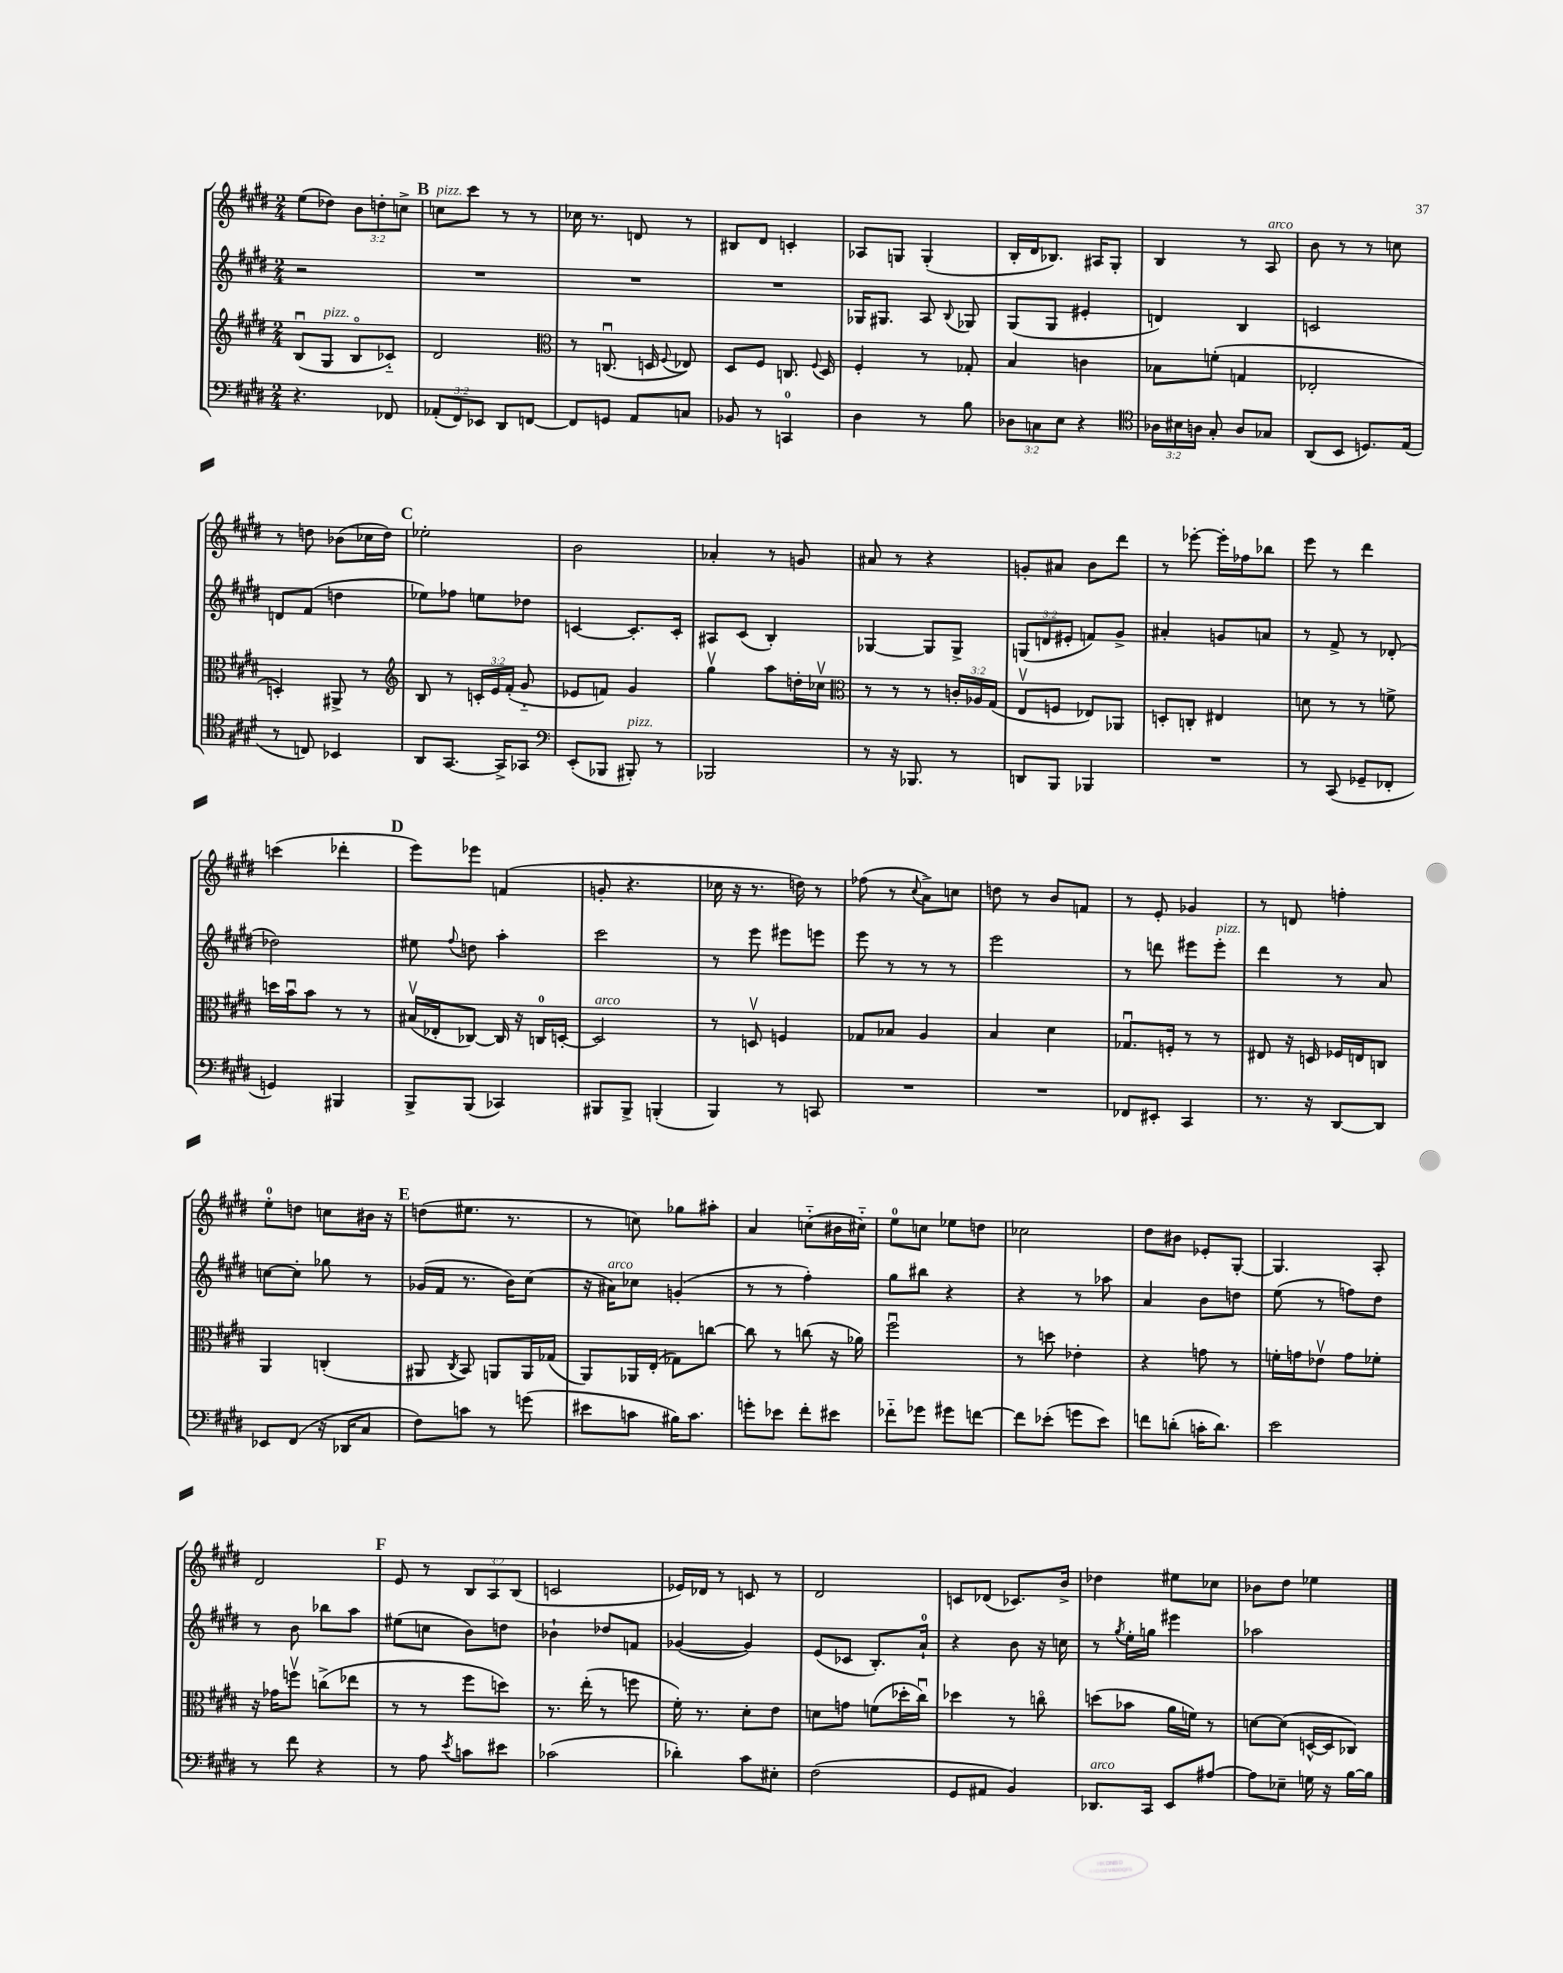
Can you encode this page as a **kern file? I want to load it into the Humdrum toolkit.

**kern	**kern	**kern	**kern
*part4	*part3	*part2	*part1
*staff4	*staff3	*staff2	*staff1
*clefF4	*clefG2	*clefG2	*clefG2
*k[f#c#g#d#]	*k[f#c#g#d#]	*k[f#c#g#d#]	*k[f#c#g#d#]
*M2/4	*M2/4	*M2/4	*M2/4
=78	=78	=78	=78
4.r	(8Bu/L	2r	(8ee\L
!	!LO:TX:a:i:t=pizz.	!	!
.	8G#/J	.	8dd-X\J)
.	8B/L	.	12b\L
.	.	.	12ddn'\
8FF-X/	8c-X/J)	.	.
.	.	.	12ccn^\J
!!LO:REH:place=s1:t=B
=79	=79	=79	=79
!	!	!	!LO:TX:a:i:t=pizz.
(12AA-X'/L	2d#/	2r	8ccn\L
12FF#/)	.	.	.
.	.	.	8ccc#\J
12EE-X/J	.	.	.
8DD#/L	.	.	8r
[8FFn/J	.	.	8r
=80	=80	=80	=80
*	*clefC3	*	*
8FF/L]	8r	2r	16cc-X\
.	.	.	8.r
8GGn/J	(8.Cnu/	.	.
8AA/L	.	.	8dn/
.	16Dn/	.	.
.	8qqF#/	.	.
8Cn/J	8E-X/)	.	8r
=81	=81	=81	=81
8BB-X/	8D#/L	2r	8B#X/L
8r	8F#/J	.	8d#/J
4CCn/	8.Cn/	.	4cn'/
.	8qqF#/	.	.
.	16D#/	.	.
=82	=82	=82	=82
4D#\	4F#'/	16G-X/KL	8A-X/L
.	.	8.G#X/J	.
.	.	.	8Gn/J
8r	8r	8A/	(4G'/
.	.	8qqB/	.
8B\	8G-X'/	8G-X/	.
=83	=83	=83	=83
12D-X\L	4B/	(8G#/L	16B'/LL
.	.	.	16d#/J
12Cn\	.	.	.
.	.	8G#/J	8.B-X/J)
12E\J	.	.	.
4r	4cn\	4e#X'/	.
.	.	.	16A#X/KL
.	.	.	8G#'/J
=84	=84	=84	=84
*clefC4	*	*	*
24A-X\LL	8B-X\L	4dn/)	4B/
24B#X\	.	.	.
24An\JJ	.	.	.
8G#'/	(8fn'\J	.	.
8A/L	4Gn/	4B/	8r
!	!	!	!LO:TX:a:i:t=arco
8G-X/J	.	.	8A/
=85	=85	=85	=85
(8AA/L	2E-X'/	2cn/	8b\
8BB/J	.	.	8r
8.Dn/L)	.	.	8r
.	.	.	8ccn\
(16E/Jk	.	.	.
!!LO:LB:g=z
=86	=86	=86	=86
8r	4Dn'/)	8dn/L	8r
8Cn/)	.	(8f#/J	8ddn\
4BB-X/	8AA#X^/	4ddn\	(8b-X\L
.	8r	.	16cc-X\L
.	.	.	16dd\JJ)
!!LO:REH:place=s1:t=C
=87	=87	=87	=87
*	*clefG2	*	*
8AA/L	8B/	8ee-X\L)	2ee-X'\
[8.GG#/J	8r	8ff-X\J	.
.	24cn'/LL	8een\L	.
.	24e/	.	.
16GG#^/KL]	.	.	.
.	(24f#'/JJ	.	.
8GG-X/J	8g#/	8dd-X\J	.
=88	=88	=88	=88
*clefF4	*	*	*
(8EE'/L	8e-X/L	[4cn/	2b\
8BBB-X/J	8fn/J)	.	.
!LO:TX:a:i:t=pizz.	!	!	!
8BBB#X'/)	4g#/	8.c'/L]	.
8r	.	.	.
.	.	16c'/Jk	.
=89	=89	=89	=89
2BBB-X/	4gg#v\	8A#X/L	4a-X'/
.	.	(8c#/J	.
.	8aa\L	4B'/)	8r
.	16ddn'\L	.	8gn/
.	16cc-Xv\JJ	.	.
=90	=90	=90	=90
*	*clefC3	*	*
8r	8r	[4G-X/	8a#X/
16r	8r	.	8r
8.BBB-X/	.	.	.
.	8r	8G-/L]	4r
8r	24cn'/LL	8G-^/J	.
.	24A-X/	.	.
.	(24G#/JJ	.	.
=91	=91	=91	=91
8DDn/L	8Ev/L	(12Gn/L	8gn'/L
.	.	12dn/	.
8BBB/J	8Fn/J	.	8a#X/J
.	.	12e#X'/J	.
4BBB-X/	8E-X/L)	8fn/L)	8b\L
.	8AA-X/J	8g#^/J	8ddd#\J
=92	=92	=92	=92
2r	8Dn'/L	4a#X'/	8r
.	8Cn'/J	.	[8eee-X'\
.	4E#X/	8gn/L	16eee-'\LL]
.	.	.	16ff-X\J
.	.	8an/J	8bb-X\J
=93	=93	=93	=93
8r	8dn\	8r	8eee\
(8CC#/	8r	8f#^/	8r
8GG-X~/L	8r	8r	4ddd#\
8FF-X'/J	8fn^\	(8d-X'/	.
!!LO:LB:g=z
=94	=94	=94	=94
4GGn/)	16ddn\LL	2dd-X\)	(4cccn\
.	16bu\J	.	.
.	8b\J	.	.
4BBB#X/	8r	.	4ddd-X'\
.	8r	.	.
!!LO:REH:place=s1:t=D
=95	=95	=95	=95
8BBB^/L	(16B#Xv/LL	8ee#X\	8eee\L)
.	16E-X'/J	.	.
.	.	8qqff#/	.
(8BBB/J	[8C-X/J)	8ddn\	8eee-X\J
4CC-X/)	16C-/]	4aa'\	(4fn/
.	16r	.	.
.	16Cn/LL	.	.
.	[16Dn'/JJ	.	.
=96	=96	=96	=96
!	!LO:TX:a:i:t=arco	!	!
8BBB#X/L	2D/]	2ccc#\	8gn'/
8BBB#^/J	.	.	4.r
(4BBBn'/	.	.	.
=97	=97	=97	=97
4BBB/)	8r	8r	16cc-X\
.	.	.	16r
.	8Dnv/	8eee\	8.r
8r	4Fn/	8eee#X\L	.
.	.	.	16ddn\)
8CCn/	.	8eeen\J	8r
=98	=98	=98	=98
2r	8G-X/L	8eee\	(8ff-X\
.	8B-X/J	8r	8r
.	.	.	8qqcc#/
.	4A/	8r	8a^\L)
.	.	8r	8ccn\J
=99	=99	=99	=99
2r	4B/	2eee\	8ddn\
.	.	.	8r
.	4d#\	.	8b/L
.	.	.	8fn/J
=100	=100	=100	=100
8FF-X/L	8.G-Xu/L	8r	8r
8EE#X'/J	.	8dddn\	8e'/
.	16Fn'/Jk	.	.
4CC#/	8r	8eee#X\L	4g-X/
!	!	!LO:TX:a:i:t=pizz.	!
.	8r	8eee#'\J	.
=101	=101	=101	=101
8.r	8E#X/	4ddd#\	8r
.	16r	.	8dn/
16r	16Dn/	.	.
[8DD#/L	16F-X/LL	8r	4ffn'\
.	16En/J	.	.
8DD#/J]	8Cn/J	8a/	.
!!LO:LB:g=z
=102	=102	=102	=102
8EE-X/L	4AA/	[8ccn\L	8ee'\L
(8FF#/J	.	8cc'\J]	8ddn\J
16r	(4Cn'/	8gg-X\	8ccn\L
16DD-X/KL	.	.	.
8C#/J	.	8r	16b#X\Jk
.	.	.	16r
!!LO:REH:place=s1:t=E
=103	=103	=103	=103
8F#\L)	8AA#X/	(16g-X/LL	(8ddn\L
.	.	16f#/JJ	.
.	8qC#/	.	.
8cn\J	8BB/)	8.r	8.ee#X\J
8r	8AAn/L	.	.
.	.	16b\KL)	8.r
(8gn\	16AA/L	(8cc#\J	.
.	(16G-X/JJ	.	.
=104	=104	=104	=104
8e#X\L	8AA/L)	16r	8r
!	!	!LO:TX:a:i:t=arco	!
.	.	16a#X\KL)	.
8cn\J	16AA-X/L	8cc-X\J	8ccn\)
.	(16E'/JJ	.	.
16B#X\KL)	8G-X\L)	(4gn'/	8gg-X\L
8.c\J	.	.	.
.	[8ccn\J	.	8aa#X'\J
=105	=105	=105	=105
8gn'\L	8cc\]	8r	4a/
8e-X\J	8r	8r	.
8f#'\L	(8ccn\	4ff#'\)	(8ccn\L
8e#X\J	16r	.	16b#X\L
.	16a-X\)	.	16cc#X\JJ)
=106	=106	=106	=106
8f-X\L	2ff#u\	8gg#\L	8ee\L
8g-X\J	.	8bb#X\J	8ccn\J
8g#X\L	.	4r	8ee-X\L
[8fn\J	.	.	8ddn\J
=107	=107	=107	=107
8f\L]	8r	4r	2cc-X\
(8e-X'\J	8ddn\	.	.
8gn\L	4e-X'\	8r	.
8e-\J)	.	8aa-X\	.
=108	=108	=108	=108
8fn\L	4r	4a/	8dd#\L
(8dn'\J	.	.	8b#X\J
16cn'\KL	8gn\	8b\L	8e-X'/L
8.d\J)	.	.	.
.	8r	8ddn\J	[8G#'/J
=109	=109	=109	=109
2e\	16fn'\LL	(8ee\	4.G#/]
.	16gn\J	.	.
.	8e-Xv\J	8r	.
.	8g\L	8ffn\L)	.
.	8f-X'\J	8dd#\J	8A'/
!!LO:LB:g=z
=110	=110	=110	=110
8r	16r	8r	2d#/
.	16g-X\KL	.	.
8f#\	8ffnv\J	8b\	.
4r	(8ccn^\L	8bb-X\L	.
.	8ee-X\J	8aa\J	.
!!LO:REH:place=s1:t=F
=111	=111	=111	=111
8r	8r	(8ee#X\L	8e/
8A\	8r	8ccn\J	8r
8qe/	.	.	.
8cn\L	8ff#\L	8b\L)	12B/L
.	.	.	12A/
8e#X\J	8ddn\J)	8ddn\J	.
.	.	.	(12B/J
=112	=112	=112	=112
(2c-X\	8.r	4b-X`\	2cn/
.	(16ee'\	.	.
.	8r	8dd-X/L	.
.	8ffn\	8fn/J	.
=113	=113	=113	=113
4d-X'\)	16f#'\)	([4g-X/	16e-X/LL)
.	8.r	.	16d-X/JJ
.	.	.	8r
8c#\L	8d#'\L	4g-/])	8cn/
8E#X'\J	8e\J	.	8r
=114	=114	=114	=114
(2F#\	8dn\L	(8e/L	2d#/
.	8gn\J	8c-X/J	.
.	(8fn\L	8.B'/L)	.
.	16dd-X'\L	.	.
.	16cc#u\JJ)	16a`/Jk	.
=115	=115	=115	=115
8GG#/L	4dd-X\	4r	8cn/L
8AA#X/J	.	.	(8d-X/J
4BB/)	8r	8b\	8.c-X/L)
.	8ccn\	16r	.
.	.	16ccn\	16b^/Jk
=116	=116	=116	=116
!LO:TX:a:i:t=arco	!	!	!
8.DD-X/L	(8ddn\L	8r	4dd-X\
.	.	8qgg#/	.
.	8b-X\J	16ee'\LL	.
16CC#/Jk	.	16ggn\JJ	.
8EE/L	16a\LL	4eee#X\	8ee#X\L
.	16fn\JJ)	.	.
[8A#X/J	8r	.	8cc-X\J
=117	=117	=117	=117
8A#\L]	[8dn\L	2aa-X\	8b-X\L
8E-X~\J	(8d\J]	.	8dd#\J
16Gn\	[16Dn^^/LL	.	4ee-X\
16r	16D/J]	.	.
[16B\LL	8C-X/J)	.	.
16B\JJ]	.	.	.
==	==	==	==
*-	*-	*-	*-
